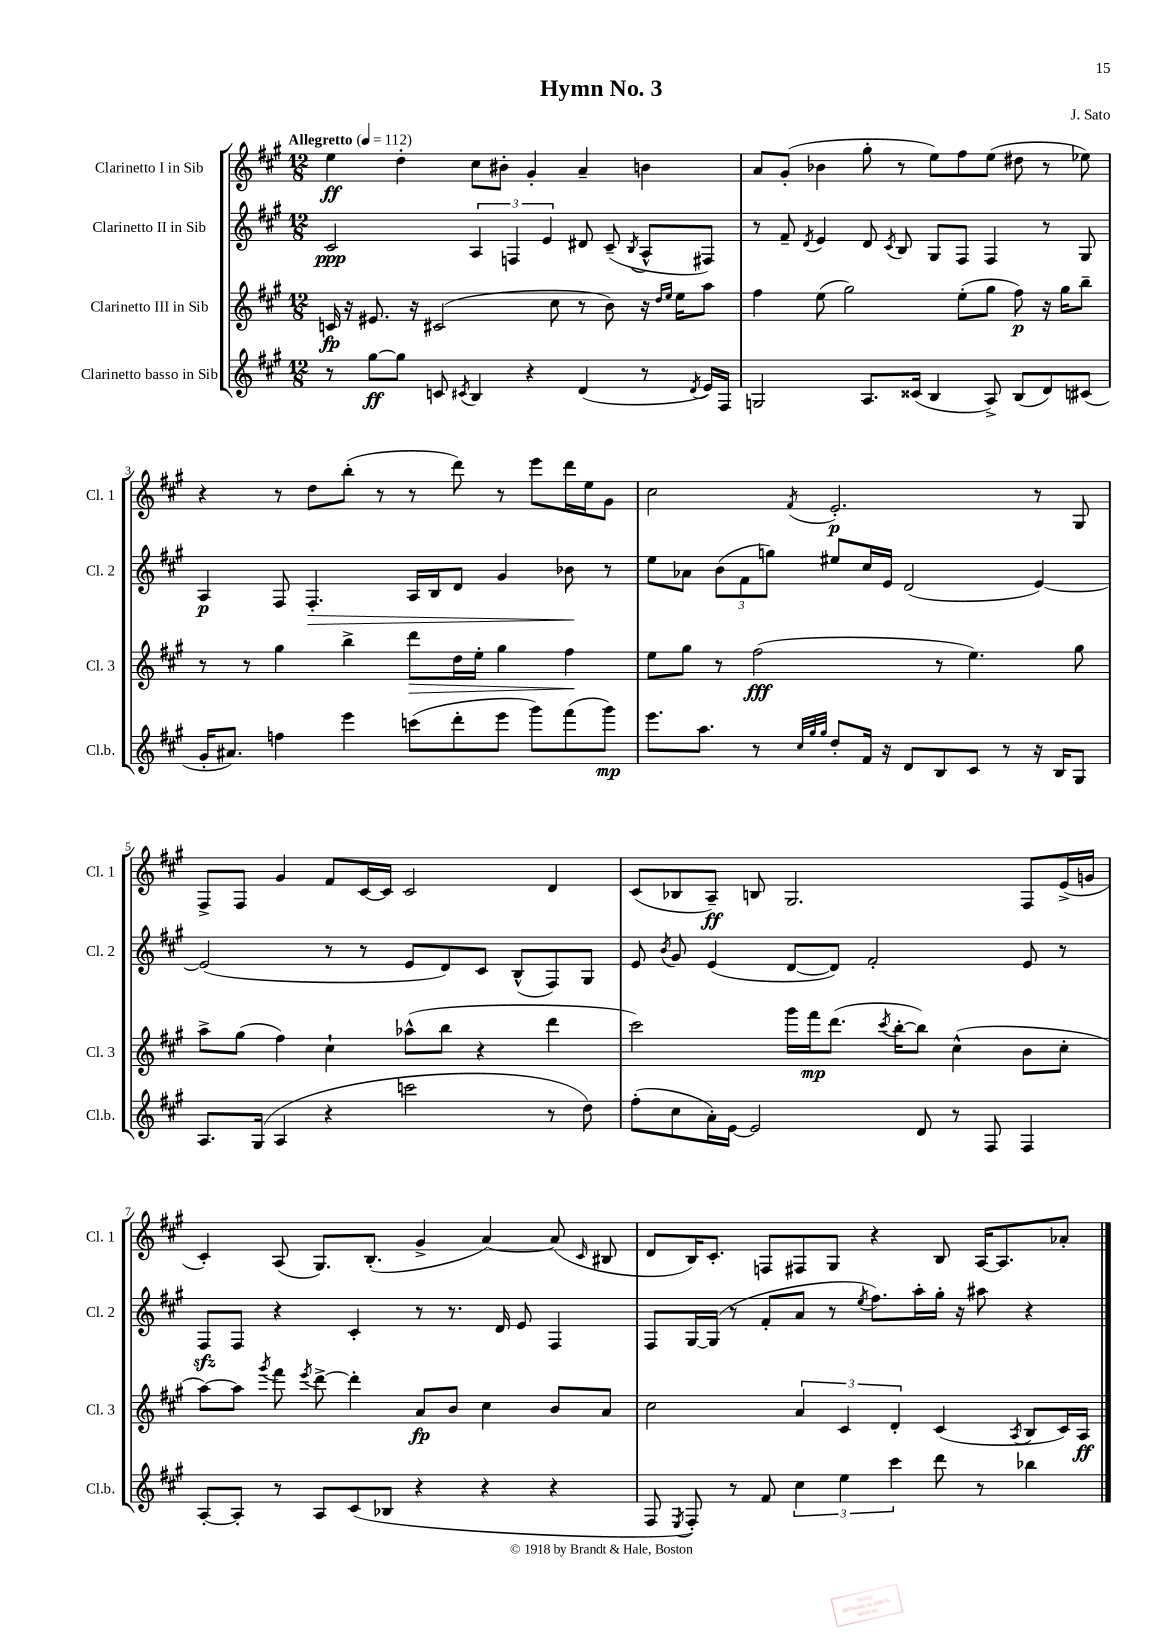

**kern	**dynam	**kern	**dynam	**kern	**dynam	**kern	**dynam
*part4	*part4	*part3	*part3	*part2	*part2	*part1	*part1
*staff4	*staff4	*staff3	*staff3	*staff2	*staff2	*staff1	*staff1
*I"Clarinetto basso in Sib	*	*I"Clarinetto III in Sib	*	*I"Clarinetto II in Sib	*	*I"Clarinetto I in Sib	*
*I'Cl.b.	*	*I'Cl. 3	*	*I'Cl. 2	*	*I'Cl. 1	*
*clefG2	*	*clefG2	*	*clefG2	*	*clefG2	*
*k[f#c#g#]	*	*k[f#c#g#]	*	*k[f#c#g#]	*	*k[f#c#g#]	*
*M12/8	*	*M12/8	*	*M12/8	*	*M12/8	*
*MM112	*	*MM112	*	*MM112	*	*MM112	*
=1	=1	=1	=1	=1	=1	=1	=1
!	!	!	!	!	!	!LO:TX:a:B:t=Allegretto	!
8r	.	16cn/	fp	2c#/	ppp	4ee\	ff
.	.	16r	.	.	.	.	.
[8gg#\L	ff	8.e#X/	.	.	.	.	.
8gg#\J]	.	.	.	.	.	4dd'\	.
.	.	16r	.	.	.	.	.
8cn/	.	(2c#X/	.	.	.	.	.
8qc#X/	.	.	.	.	.	.	.
4B/	.	.	.	6A/	.	8cc#\L	.
.	.	.	.	.	.	8b#X'\J	.
.	.	.	.	6Fn/	.	.	.
4r	.	.	.	.	.	4g#'/	.
.	.	.	.	6e/	.	.	.
.	.	8cc#\	.	.	.	.	.
(4d/	.	8r	.	8d#X/	.	4a~/	.
.	.	8b\)	.	(8c#~/	.	.	.
.	.	.	.	8qB/	.	.	.
8r	.	16r	.	8A^^/L	.	4bn\	.
.	.	16qqdd/LL	.	.	.	.	.
.	.	16qqee/JJ	.	.	.	.	.
.	.	16ee\KL	.	.	.	.	.
8qd/	.	.	.	.	.	.	.
16e/LL)	.	8aa\J	.	8F#X/J)	.	.	.
16F#/JJ	.	.	.	.	.	.	.
=2	=2	=2	=2	=2	=2	=2	=2
2Gn/	.	4ff#\	.	8r	.	8a/L	.
.	.	.	.	8f#~/	.	(8g#'/J	.
.	.	.	.	8qd/	.	.	.
.	.	(8ee\	.	4e/	.	4b-X\	.
.	.	2gg#\)	.	.	.	.	.
8.A/L	.	.	.	8d/	.	8gg#'\	.
.	.	.	.	8qc#/	.	.	.
.	.	.	.	8B/	.	8r	.
(16c##X/Jk	.	.	.	.	.	.	.
4B/	.	.	.	8G#/L	.	8ee\L)	.
.	.	(8ee'\L	.	8F#/J	.	8ff#\	.
8A^/)	.	8gg#\J	.	4F#/	.	(8ee\J	.
(8B/L	.	8ff#\)	p	.	.	8dd#X\	.
8d/)	.	16r	.	8r	.	8r	.
.	.	16gg#\KL	.	.	.	.	.
(8c#X/J	.	8bb~\J	.	8G#/	.	8ee-X\)	.
!!LO:LB:g=z
=3	=3	=3	=3	=3	=3	=3	=3
16g#'/KL	.	8r	.	4A/	p	4r	.
8.a#X/J)	.	.	.	.	.	.	.
.	.	8r	.	.	.	.	.
4ffn\	.	4gg#\	.	8F#/	.	8r	.
!	!	!	!	!	!LO:HP:b	!	!
.	.	.	.	4.F#'/	>	8dd\L	.
4eee\	.	4bb^\	.	.	.	(8bb'\J	.
.	.	.	.	.	.	8r	.
!	!	!	!LO:HP:b	!	!	!	!
(8cccn\L	.	8ddd\L	>	16A/LL	.	8r	.
.	.	.	.	16B/J	.	.	.
8ddd'\	.	16dd\L	.	8d/J	.	8ddd\)	.
.	.	16ee'\JJ	.	.	.	.	.
8eee\J	.	4gg#\	.	4g#/	.	8r	.
8ggg#\L)	.	.	.	.	.	8eee\L	.
(8fff#\	.	4ff#\	.	8b-X\	.	16ddd\L	.
.	.	.	.	.	.	16ee\J	.
8ggg#\J)	mp	.	.	8r	]	8g#\J	.
.	.	.	]	.	.	.	.
=4	=4	=4	=4	=4	=4	=4	=4
8.eee\L	.	8ee\L	.	8ee\L	.	2cc#\	.
.	.	8gg#\J	.	8a-X\J	.	.	.
8.aa\J	.	.	.	.	.	.	.
.	.	8r	.	(12b\L	.	.	.
.	.	.	.	12f#\	.	.	.
8r	.	(2ff#\	fff	.	.	.	.
.	.	.	.	12ggn\J)	.	.	.
32qqcc#/LLL	.	.	.	.	.	.	.
32qqgg#/	.	.	.	.	.	.	.
32qqgg#/JJJ	.	.	.	.	.	8qf#/	.
8dd'/L	.	.	.	8ee#X/L	.	2.e'/	p
16f#/Jk	.	.	.	16cc#/L	.	.	.
16r	.	.	.	16e/JJ	.	.	.
8d/L	.	.	.	(2d/	.	.	.
8B/	.	8r	.	.	.	.	.
8c#/J	.	4.ee\)	.	.	.	.	.
8r	.	.	.	.	.	.	.
16r	.	.	.	[4e/)	.	8r	.
16B/KL	.	.	.	.	.	.	.
8G#/J	.	8gg#\	.	.	.	8G#/	.
!!LO:LB:g=z
=5	=5	=5	=5	=5	=5	=5	=5
8.A/L	.	8aa^\L	.	(2e/]	.	8F#^/L	.
.	.	(8gg#\J	.	.	.	8F#/J	.
(16G#/Jk	.	.	.	.	.	.	.
4A/	.	4ff#\)	.	.	.	4g#/	.
4r	.	4cc#`\	.	8r	.	8f#/L	.
.	.	.	.	8r	.	[16c#/L	.
.	.	.	.	.	.	16c#/JJ]	.
2cccn\	.	(8aa-X^^\L	.	8e/L	.	2c#/	.
.	.	8bb\J	.	8d/)	.	.	.
.	.	4r	.	8c#/J	.	.	.
.	.	.	.	(8B^^/L	.	.	.
8r	.	4ddd\	.	8F#/)	.	4d/	.
8dd\)	.	.	.	8G#/J	.	.	.
=6	=6	=6	=6	=6	=6	=6	=6
(8ff#'\L	.	2ccc#\)	.	8e/	.	(8c#/L	.
.	.	.	.	8qb/	.	.	.
8cc#\	.	.	.	8g#/	.	8B-X/	.
16a'\L)	.	.	.	(4e/	.	8A~/J)	ff
[16e\JJ	.	.	.	.	.	.	.
2e/]	.	.	.	.	.	8Bn/	.
.	.	16ggg#\LL	.	[8d/L	.	2.G#/	.
.	.	16fff#\J	mp	.	.	.	.
.	.	(8.ddd\J	.	8d/J])	.	.	.
.	.	.	.	2f#'/	.	.	.
.	.	8qccc#/	.	.	.	.	.
.	.	[16bb'\KL	.	.	.	.	.
8d/	.	8bb\J])	.	.	.	.	.
8r	.	(4cc#^^\	.	.	.	.	.
8F#/	.	.	.	.	.	.	.
4F#/	.	8b\L	.	8e/	.	8F#/L	.
.	.	8cc#'\J	.	8r	.	(16e^/L	.
.	.	.	.	.	.	16gn/JJ	.
!!LO:LB:g=z
=7	=7	=7	=7	=7	=7	=7	=7
[8A'/L	.	[8aa\L)	.	8F#zz/L	.	4c#'/)	.
8A'/J]	.	8aa\J]	.	8F#/J	.	.	.
.	.	8qggg#/	.	.	.	.	.
8r	.	8fff#\	.	4r	.	(8A/	.
.	.	8qeee/	.	.	.	.	.
8A/L	.	[8ddd^\	.	.	.	8.G#/L)	.
(8c#/	.	4ddd'\]	.	4c#'/	.	.	.
.	.	.	.	.	.	(8.B'/J	.
8B-X/J	.	.	.	.	.	.	.
4r	.	8a/L	fp	8r	.	4g#^/	.
.	.	8b/J	.	8.r	.	.	.
4r	.	4cc#\	.	.	.	[4a/)	.
.	.	.	.	16d/	.	.	.
.	.	.	.	8e/	.	.	.
4r	.	8b/L	.	4F#/	.	(8a/]	.
.	.	.	.	.	.	16qqc#/	.
.	.	8a/J	.	.	.	8B#X/	.
=8	=8	=8	=8	=8	=8	=8	=8
8F#/	.	2cc#\	.	8F#/L	.	8d/L	.
8qE/	.	.	.	.	.	.	.
8F#'/)	.	.	.	[16G#/L	.	16B/K)	.
.	.	.	.	(16G#/JJ]	.	8.c#'/J	.
8r	.	.	.	8r	.	.	.
8f#/	.	.	.	8f#'/L	.	8Fn/L	.
6cc#\	.	6a/	.	8a/J	.	8F#X/	.
.	.	.	.	8r	.	8G#/J	.
6ee\	.	6c#/	.	.	.	.	.
.	.	.	.	8qee/	.	.	.
.	.	.	.	8.ff#\L)	.	4r	.
6ccc#\	.	6d'/	.	.	.	.	.
.	.	.	.	16aa'\L	.	.	.
8ddd\	.	(4c#/	.	16gg#'\JJ	.	8B/	.
.	.	.	.	16r	.	.	.
8r	.	.	.	8aa#X\	.	[16A/KL	.
.	.	.	.	.	.	8.A/]	.
.	.	8qA/	.	.	.	.	.
4bb-X\	.	8B/L	.	4r	.	.	.
.	.	16c#/L)	.	.	.	8a-X'/J	.
.	.	16A/JJ	ff	.	.	.	.
==	==	==	==	==	==	==	==
*-	*-	*-	*-	*-	*-	*-	*-
